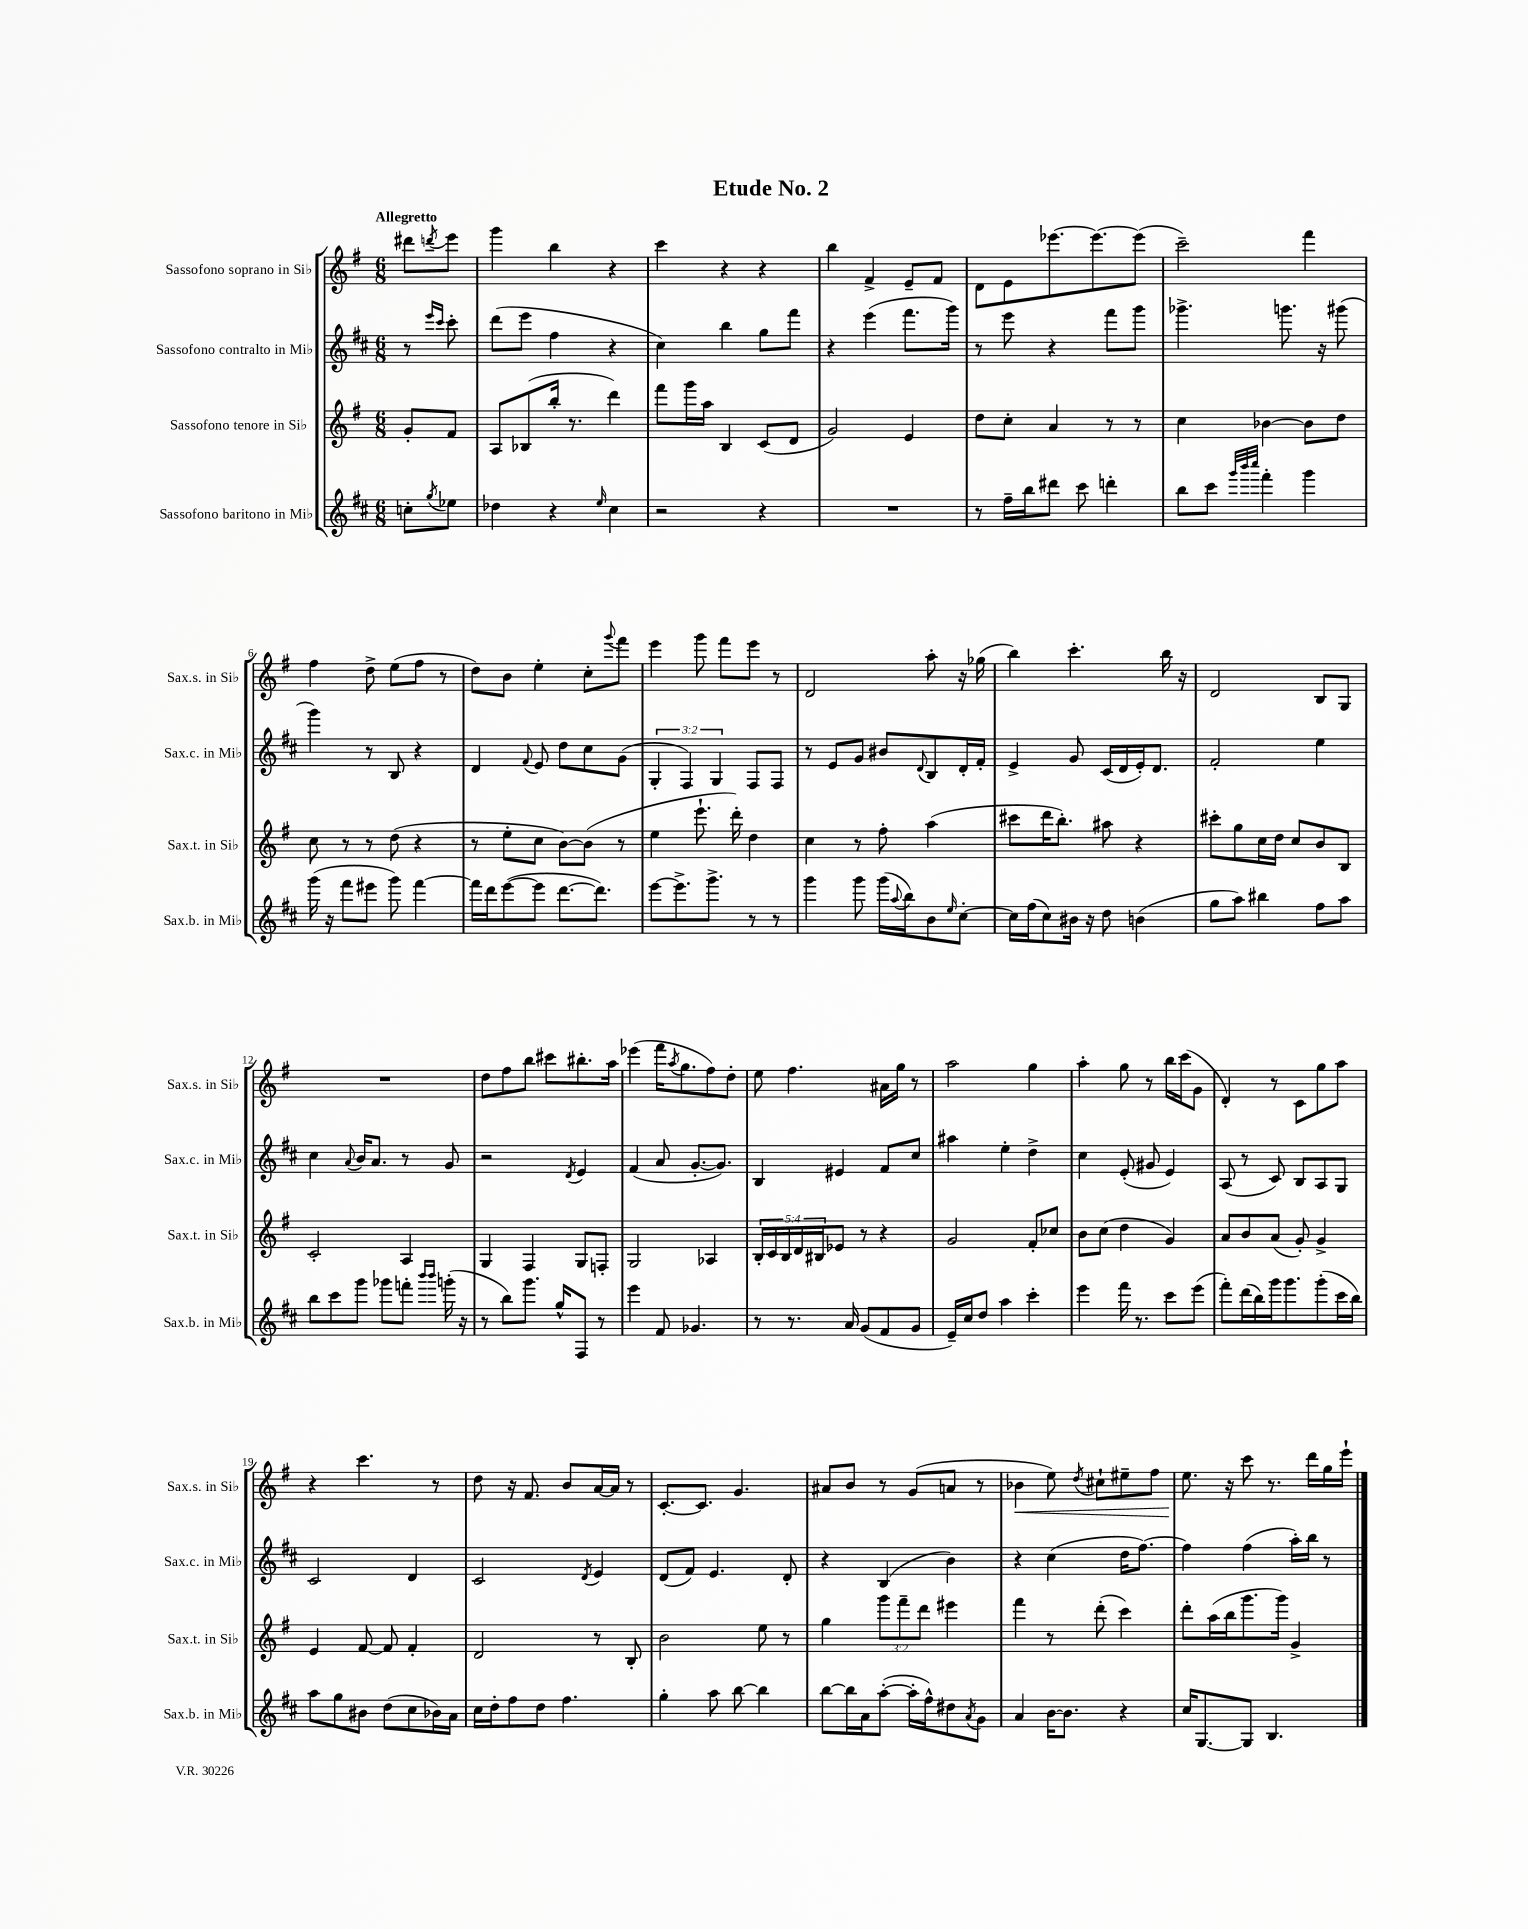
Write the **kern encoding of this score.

**kern	**kern	**kern	**kern
*staff4	*staff3	*staff2	*staff1
*clefG2	*clefG2	*clefG2	*clefG2
*k[f#c#]	*k[f#]	*k[f#c#]	*k[f#]
*M6/8	*M6/8	*M6/8	*M6/8
8cc'\L	8g'/L	8r	8ddd#\L
.	.	16qqeee/LL	.
8qgg/	.	16qqccc#/JJ	8qddd/
8ee-\J	8f#/J	8ccc#'\	8eee\J
=	=	=	=
4dd-\	8A/L	(8ddd\L	4ggg\
.	(8B-/	8eee\J	.
4r	16bb'/Jk	4ff#\	4bb\
.	8.r	.	.
16qqee/	.	.	.
4cc#\	4ddd\)	4r	4r
=	=	=	=
2r	8fff#\L	4cc#\)	4ccc\
.	16ggg\L	.	.
.	16aa\JJ	.	.
.	4B/	4bb\	4r
4r	(8c/L	8gg\L	4r
.	8d/J	8fff#\J	.
=	=	=	=
2.r	2g/)	4r	4bb\
.	.	(4eee\	4f#^/
.	4e/	8.fff#\L	8e~/L
.	.	.	8f#/J
.	.	16ggg\Jk)	.
=	=	=	=
8r	8dd\L	8r	8d\L
16ff#~\LL	8cc'\J	8eee\	8e\
16bb\J	.	.	.
8ddd#\J	4a/	4r	[8.eee-\
8ccc#\	.	.	.
.	.	.	8.eee-\_
4ddd'\	8r	8fff#\L	.
.	8r	8ggg\J	(8eee-\]J
=	=	=	=
8bb\L	4cc\	4.ggg-^\	2ccc~\)
8ccc#\J	.	.	.
32qqggg/LLL	.	.	.
32qqbbb/	.	.	.
32qqcccc#/JJJ	.	.	.
4fff#'\	[4b-\	.	.
.	.	8.ggg\	.
4ggg\	8b-\]L	.	4fff#\
.	.	16r	.
.	8dd\J	(8ggg#\	.
=	=	=	=
(16ggg\	8cc\	4ggg\)	4ff#\
16r	.	.	.
8fff#\L	8r	.	.
8eee#\J	8r	8r	8dd^\
8ggg\)	(8dd\	8B/	(8ee\L
[4fff#\	4r	4r	8ff#\J
.	.	.	8r
=	=	=	=
16fff#\]LL	8r	4d/	8dd\L)
16ddd\J	.	.	.
([8eee\	8ee'\L	.	8b\J
.	.	8qqf#/	.
8eee\]J	8cc\J	8e/	4ee'\
[8.ddd\L	[8b\L)	8dd\L	.
.	(8b\]J	8cc#\	8cc'\L
8.ddd\]J)	.	.	.
.	.	.	8qqggg/
.	8r	(8g\J	8fff#\J
=	=	=	=
[8eee\L	4ee\	6G'/	4eee\
8.eee^\]	.	.	.
.	.	6F#/)	.
.	8.eee`\	.	8ggg\
8.ggg^\J	.	.	.
.	.	6G/	.
.	.	.	8fff#\L
.	16ddd'\)	.	.
8r	4dd\	8F#/L	8eee\J
8r	.	8F#/J	8r
=	=	=	=
4ggg\	4cc\	8r	2d/
.	.	8e/L	.
8ggg\	8r	8g/J	.
(16ggg\LL	8ff#'\	8b#/L	.
8qqaa/	.	.	.
16bb\J)	.	.	.
.	.	8qqd/	.
8b\	(4aa\	8B/	8aa'\
16qqee/	.	.	.
[8cc#'\J	.	16d'/L	16r
.	.	16f#'/JJ	(16gg-\
=	=	=	=
16cc#\]LL	8ccc#\L	4e^/	4bb\)
(16ff#\J	.	.	.
8cc#\)	16ddd\K	.	.
.	8.bb'\J)	.	.
16b#\Jk	.	8g/	4.ccc'\
16r	.	.	.
8dd\	8aa#\	(16c#/LL	.
.	.	16d/	.
(4b\	4r	16e'/J)	.
.	.	8.d/J	.
.	.	.	16bb\
.	.	.	16r
=	=	=	=
8gg\L	8ccc#'\L	2f#'/	2d/
8aa\J)	8gg\	.	.
4bb#\	16cc\L	.	.
.	16dd\JJ	.	.
.	8cc/L	.	.
8ff#\L	8b/	4ee\	8B/L
8aa\J	8B/J	.	8G/J
=	=	=	=
8bb\L	2c'/	4cc#\	2.r
8ccc#\	.	.	.
.	.	8qqa/	.
8ggg\J	.	16b/LK	.
.	.	8.a/J	.
8ggg-\L	.	.	.
8fff'\J	4A/	8r	.
16qqbbb/LL	.	.	.
16qqbbb/JJ	.	.	.
(16ggg'\	.	8g/	.
16r	.	.	.
=	=	=	=
8r	4G/	2r	8dd\L
8bb\L)	.	.	8ff#\
8.ggg\J	4F#/	.	8bb\J
.	.	.	8ccc#\L
16gg^^/LK	.	.	.
.	.	8qd/	.
8F#/J	8G/L	4e/	8.bb#'\
8r	8F'/J	.	.
.	.	.	16aa\Jk
=	=	=	=
4eee\	2G/	(4f#/	(4eee-\
8f#/	.	8a/	16fff#\LK
.	.	.	8qaa/
.	.	.	8.gg\
4.g-/	.	[8.g'/L	.
.	4A-/	.	8ff#\)
.	.	8.g/]J)	.
.	.	.	8dd'\J
=	=	=	=
8r	20B'/LL	4B/	8ee\
.	20c/	.	.
.	20B/	.	.
8.r	.	.	4.ff#\
.	20d/	.	.
.	20B#/J	.	.
.	8e-/J	4e#/	.
16a/	.	.	.
(8g/L	8r	.	.
8f#/	4r	8f#/L	16a#\LL
.	.	.	16gg\JJ
8g/J	.	8cc#/J	8r
=	=	=	=
16e~/LL)	2g/	4aa#\	2aa\
16cc#/J	.	.	.
8dd/J	.	.	.
4aa\	.	4ee'\	.
4ccc#'\	8f#'/L	4dd^\	4gg\
.	8cc-/J	.	.
=	=	=	=
4eee\	8b\L	4cc#\	4aa'\
.	(8cc\J	.	.
16fff#\	4dd\	(8e'/	8gg\
8.r	.	.	.
.	.	8g#/	8r
8ccc#\L	4g/)	4e/)	16bb\LL
.	.	.	(16ccc\J
(8eee\J	.	.	8g\J
=	=	=	=
8fff#'\L)	8a/L	(8A/	4d'/)
(16ddd\L	8b/	8r	.
16bb\)	.	.	.
16ggg\J	(8a/J	8c#/)	8r
8.ggg\	.	.	.
.	8g'/)	8B/L	8c\L
(8ggg'\	4g^/	8A/	8gg\
16ccc#\L	.	8G/J	8aa\J
16bb\JJ)	.	.	.
=	=	=	=
8aa\L	4e/	2c#/	4r
8gg\	.	.	.
8b#\J	[8f#/	.	4.ccc\
(8dd\L	8f#/]	.	.
8cc#\	4f#'/	4d/	.
16b-\L)	.	.	8r
16a\JJ	.	.	.
=	=	=	=
16cc#\LL	2d/	2c#/	8dd\
16dd'\J	.	.	.
8ff#\	.	.	16r
.	.	.	8.f#/
8dd\J	.	.	.
4.ff#\	.	.	8b/L
.	.	8qd/	.
.	8r	4e/	[16a/L
.	.	.	16a/]JJ
.	8B'/	.	8r
=	=	=	=
4gg'\	2b\	(8d/L	[8.c'/L
.	.	8f#/J)	.
.	.	.	8.c/]J
8aa\	.	4.e/	.
[8bb\	.	.	4.g/
4bb\]	8ee\	.	.
.	8r	8d'/	.
=	=	=	=
[8bb\L	4gg\	4r	8a#/L
16bb\]L	.	.	8b/J
16a\J	.	.	.
([8aa'\J	12ggg\L	(4B/	8r
.	12fff#~\	.	.
16aa'\]LL	.	.	(8g/L
.	12ddd\J	.	.
16ff#^^\J)	.	.	.
8dd#\	4eee#\	4b\)	8a/J
8qa/	.	.	.
8g\J	.	.	8r
=	=	=	=
4a/	4fff#\	4r	4b-\
[16b\LK	8r	(4cc#\	8ee\)
8.b\]J	.	.	.
.	.	.	8qdd/
.	(8ddd'\	.	8cc#`\L
4r	4ccc\)	16dd\LK	8ee#~\
.	.	[8.ff#\J)	.
.	.	.	8ff#\J
=	=	=	=
16cc#/LK	8ddd'\L	4ff#\]	8.ee\
[8.G/	.	.	.
.	(16aa\L	.	.
.	16bb\J	.	16r
8G/]J	8.ggg\	(4ff#\	8ccc\
4.B/	.	.	8.r
.	16ggg\Jk)	.	.
.	4g^/	16aa'\LL)	.
.	.	16bb\JJ	16ddd\LL
.	.	8r	16gg\
.	.	.	16eee`\JJ
==	==	==	==
*-	*-	*-	*-
